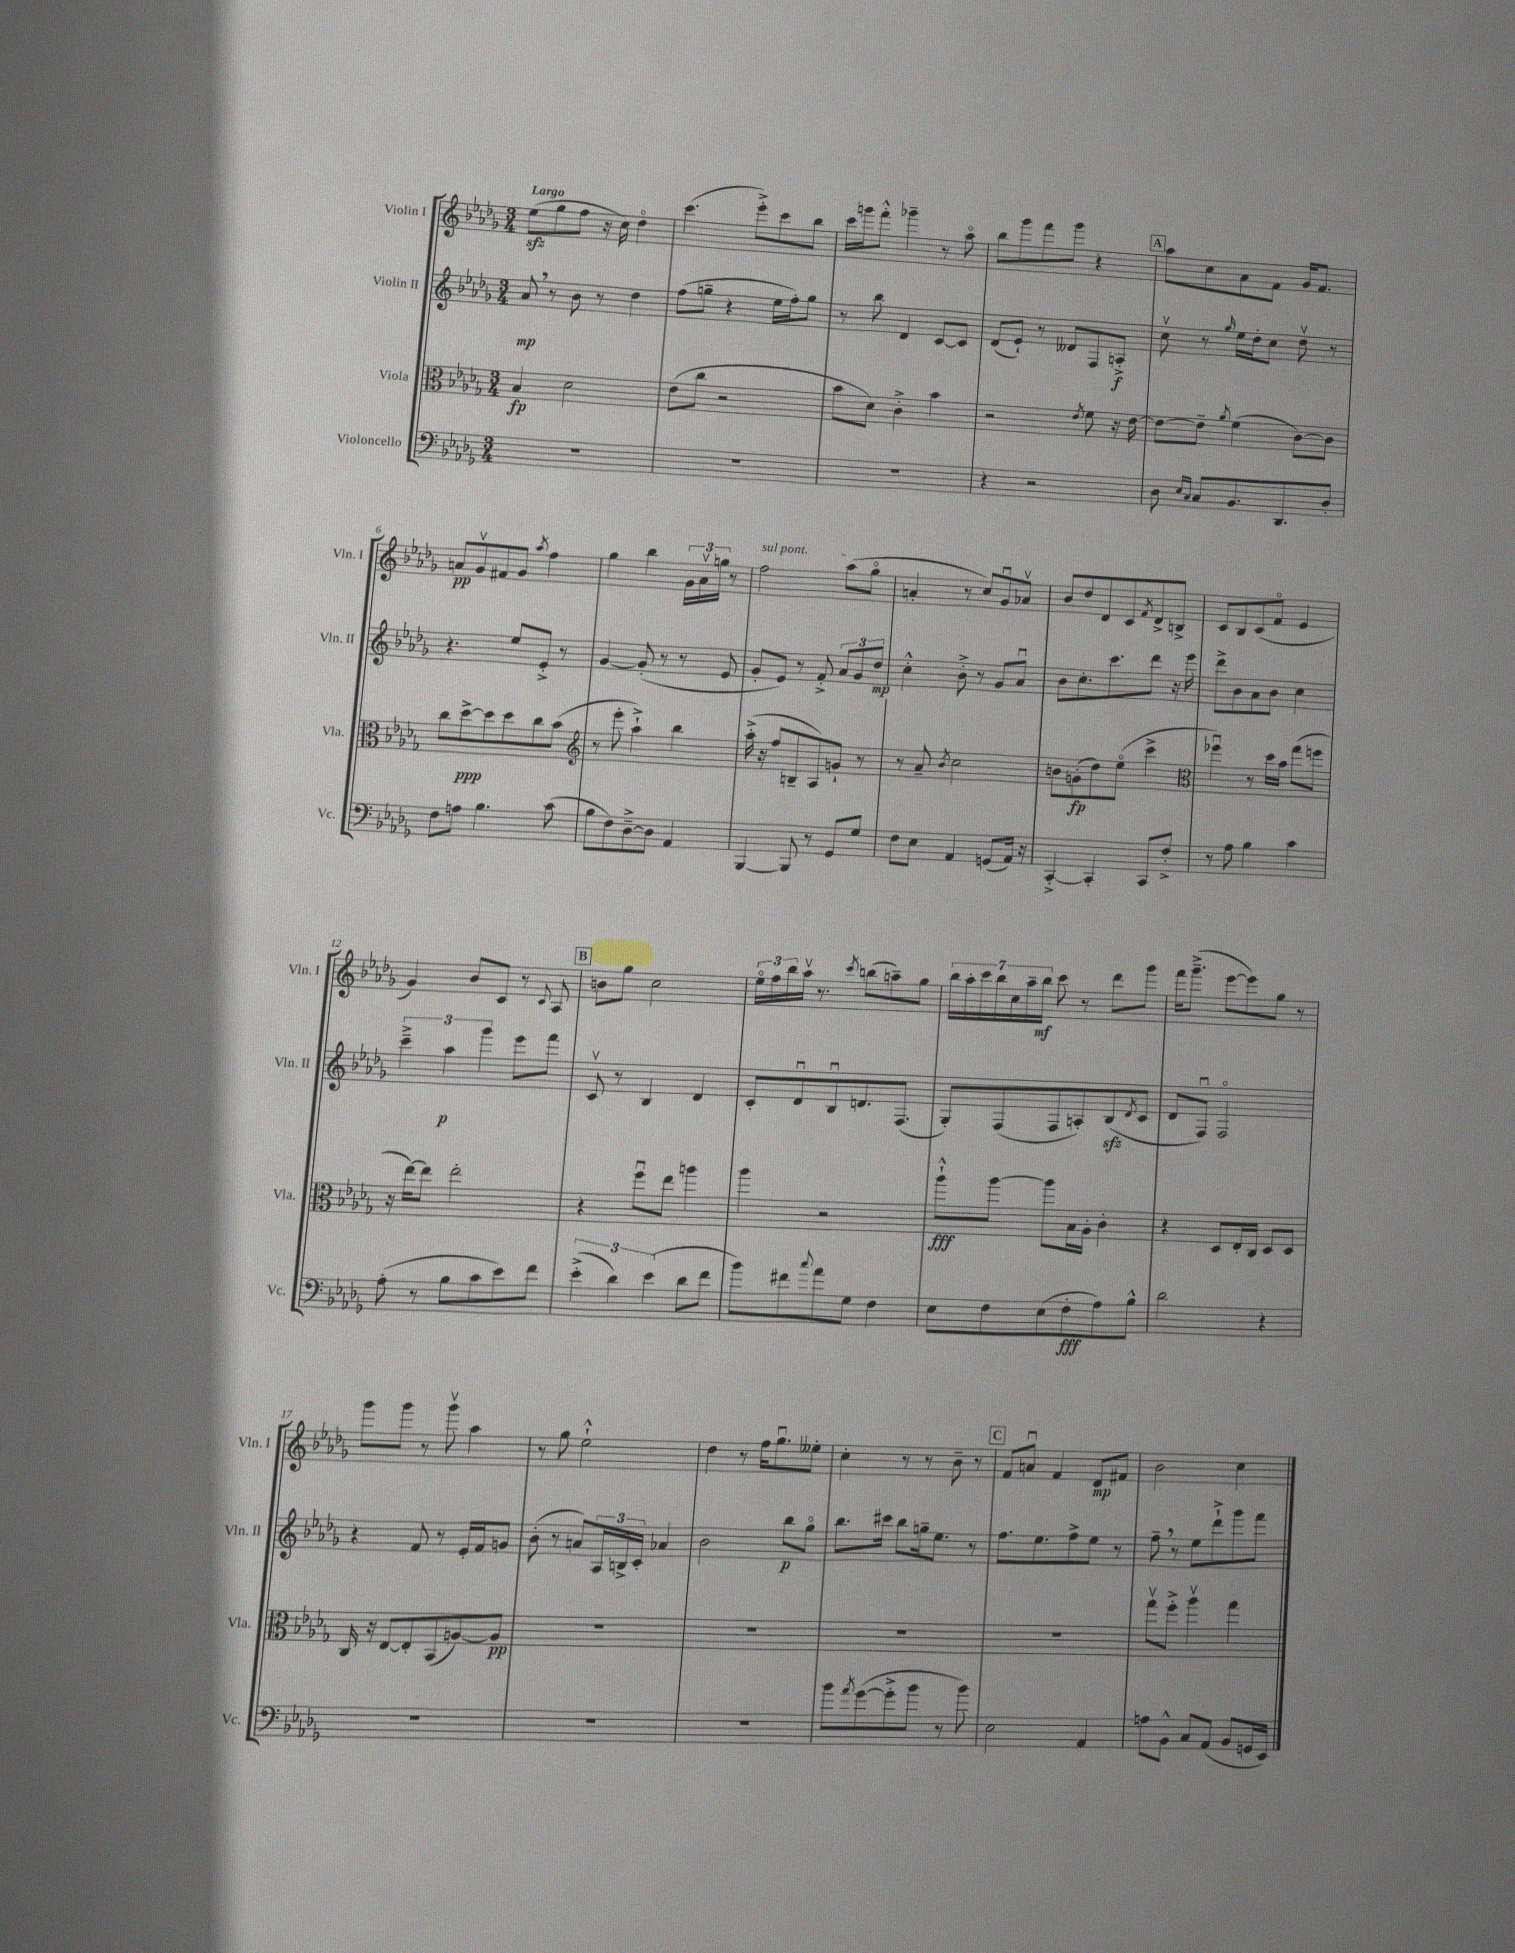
<<
\new StaffGroup <<
\new Staff = "s0" \with { instrumentName = "Violin I" shortInstrumentName = "Vln. I" } {
    \clef treble \key des \major \numericTimeSignature \time 3/4 \tempo "Largo"
    ees''8\sfz( ges''8 f''8 r16 c''16) des''4\flageolet |
    c'''4.( ees'''8-.->) c'''8 bes''8 |
    c'''16 g'''16 f'''8-.-^ ges'''4-- r8 aes''8\flageolet |
    bes''8 ges'''8 f'''8 ges'''8 r4 |
    \mark \markup { \box "A" } aes''8 c''8 aes'8 f'8 ges'16 f'8. |
    a'8\pp ges'8\upbow fis'8 ges'8 \acciaccatura { aes''8 } f''4 |
    ges''4 bes''4 \tuplet 3/2 { ges'16 aes'16\upbow g''16 } r8 |
    \once \override TextSpanner.bound-details.left.text = \markup { \italic "sul pont." } f''2\startTextSpan aes''8( ges''8\flageolet |
    a'4-.\stopTextSpan r8 c''8) ges'8\downbow aes'8\upbow |
    bes'8 des''8 des'8 c'8 \acciaccatura { f'8 } des'8-> b8-> |
    c'8 bes8 c'8( f'8\flageolet ees'4 |
    ges'4) bes'8 c'8 r8 \appoggiatura { c'8 } aes8 |
    \mark \markup { \box "B" } b'8 ges''8 c''2 |
    \tuplet 3/2 { ees''16\flageolet f''16 bes''16 } aes''16\upbow r8. \acciaccatura { c'''8 } b''8( a''8--) ges''8 |
    \tuplet 7/4 { bes''16 aes''16-. c'''16 bes''16 c''16 aes''16-- bes''16\mf } c'''8 r8 des'''8 ges'''8 |
    f'''16 ges'''8.--->( ees'''8~ ees'''8) ges''8 r8 |
    ges'''8 ges'''8 r8 ges'''8\upbow aes''4 |
    r8 ges''8 ees''2-!-^ |
    des''4 r8 f''16 ges''8.\downbow eeses''8-. |
    c''4-. r8 r8 bes'8-- r8 |
    \mark \markup { \box "C" } f'8 a'8\downbow f'4 des'8\mp fis'8 |
    bes'2 c''4 \bar "|." |
}
\new Staff = "s1" \with { instrumentName = "Violin II" shortInstrumentName = "Vln. II" } {
    \clef treble \key des \major \numericTimeSignature \time 3/4
    aes'8\mp \breathe r8 bes'8 r8 des''4 |
    f''8( g''8-- r4 ees''16 f''16-.) g''8 |
    r8 bes''8 des'4 c'8~ c'8 |
    des'8( ees'8-!) r8 deses'8 f8 a8-.->\f |
    \mark \markup { \box "A" } c''8\upbow r8 \grace { ges''16 } ees''16 des''16-. c''8 des''8\upbow r8 |
    r4. ees''8 ees'8-.-> r8 |
    ges'4~ ges'8-.( r8 r8 ees'8 |
    ges'8-. ees'8) r8 f'8-.-> \tuplet 3/2 { aes'8 ges'8 des''8\mp } |
    c''4-.-^ bes'8-.-> r8 ges'8 aes'8\downbow |
    bes'8 c''8.-. c'''8. des'''8 r16 ees'''16 |
    des'''8-> bes'8 aes'8 bes'8 c''4 |
    \tuplet 3/2 { c'''4---> aes''4\p ges'''4 } ees'''8 f'''8 |
    \mark \markup { \box "B" } c'8\upbow r8 bes4 des'4 |
    c'8-. des'8\downbow bes8\downbow d'8. f8.( |
    ges8-.) f8( f8 a8-.) bes8\sfz( \acciaccatura { des'8 } c'8 |
    des'8 f8\downbow) f2\flageolet |
    r4 f'8 r8 ees'16-. f'16 g'8 |
    bes'8-.( r8 a'8) \tuplet 3/2 { aes16 b16-> c'16-. } aes'4 |
    bes'2 bes''8\p ges''8\flageolet |
    bes''8. cis'''16 bes''8 g''16-- ees''8. r8 |
    \mark \markup { \box "C" } f''8. ees''8. f''8-> ees''8 r8 |
    f''8-- \breathe r8 ees''8 des'''8-!-> ges'''8 f'''8 \bar "|." |
}
\new Staff = "s2" \with { instrumentName = "Viola" shortInstrumentName = "Vla." } {
    \clef alto \key des \major \numericTimeSignature \time 3/4
    bes4\fp des'2 |
    ees'8( c''8 r2 |
    bes'8 des'8) c'4-.-> bes'4 |
    r2 \acciaccatura { ees'8 } f'8 r16 ees'16~ |
    \mark \markup { \box "A" } ees'8~ ees'8-- \acciaccatura { aes'8 } f'4( c'8~) c'8 |
    c''8 des''8~->\ppp des''8 des''8 c''8 bes'8( |
    \clef treble r8 ees'''8-. aes''4-!->) bes''4 |
    aes''16-.->( r16 f''8 b8-- aes8) g'8-! r8 |
    r8 aes'8-- \acciaccatura { bes'8 } c''2 |
    b'8 g'8-.\fp( des''8) ees''8\flageolet( c'''4-> |
    \clef alto fes''4\downbow) r8 des''16 bes'16 ges''8( f''8 |
    r16 ees''16~) ees''8 ees''2-. |
    \mark \markup { \box "B" } r4 f''8\downbow ees''8 a''4 |
    aes''4 r2 |
    aes''8-!-^\fff aes''8~ aes''8 bes16 aes16-. c'4-. |
    r4 des8 ees16-. c16 des8 des8 |
    c16 r16 ees8~ ees8-. bes,8( a8~) a8\pp |
    R2. |
    R2. |
    R2. |
    \mark \markup { \box "C" } R2. |
    ges''8\upbow f''8-.-> aes''4\upbow ges''4 \bar "|." |
}
\new Staff = "s3" \with { instrumentName = "Violoncello" shortInstrumentName = "Vc." } {
    \clef bass \key des \major \numericTimeSignature \time 3/4
    R2. |
    R2. |
    R2. |
    r4 r2 |
    \mark \markup { \box "A" } des8 \grace { ees16 c16 } c8 bes,8. des,8. des8-. |
    f8 a8 bes4. c'8( |
    bes8 f8) des8~---> des8 aes,4 |
    bes,,4~ bes,,8 r8 ges,8 ges8 |
    f8 ees8 aes,4 g,8( aes,16) r16 |
    c,4~-.-> c,4-. c,8 f8-.-> |
    r8 aes8 bes4 c'4 |
    aes8-.( r8 bes8 c'8 ees'8) f'8 |
    \mark \markup { \box "B" } \tuplet 3/2 { ees'4-.->( des'4) ees'4( } des'8 f'8 |
    bes'8) fis'8 \appoggiatura { c''8 } aes'8 ges8 f4 |
    ees8 f8 ees8( f8-.\fff aes8) bes8-^ |
    des'2 r4 |
    R2. |
    R2. |
    R2. |
    bes'8 \acciaccatura { aes'8 } ges'8~( ges'8-.-> bes'8 r8 bes'8) |
    \mark \markup { \box "C" } ees2 aes,4 |
    a8 bes,8-^ c8 aes,8( bes,8 g,16 ees,16) \bar "|." |
}
>>
>>
